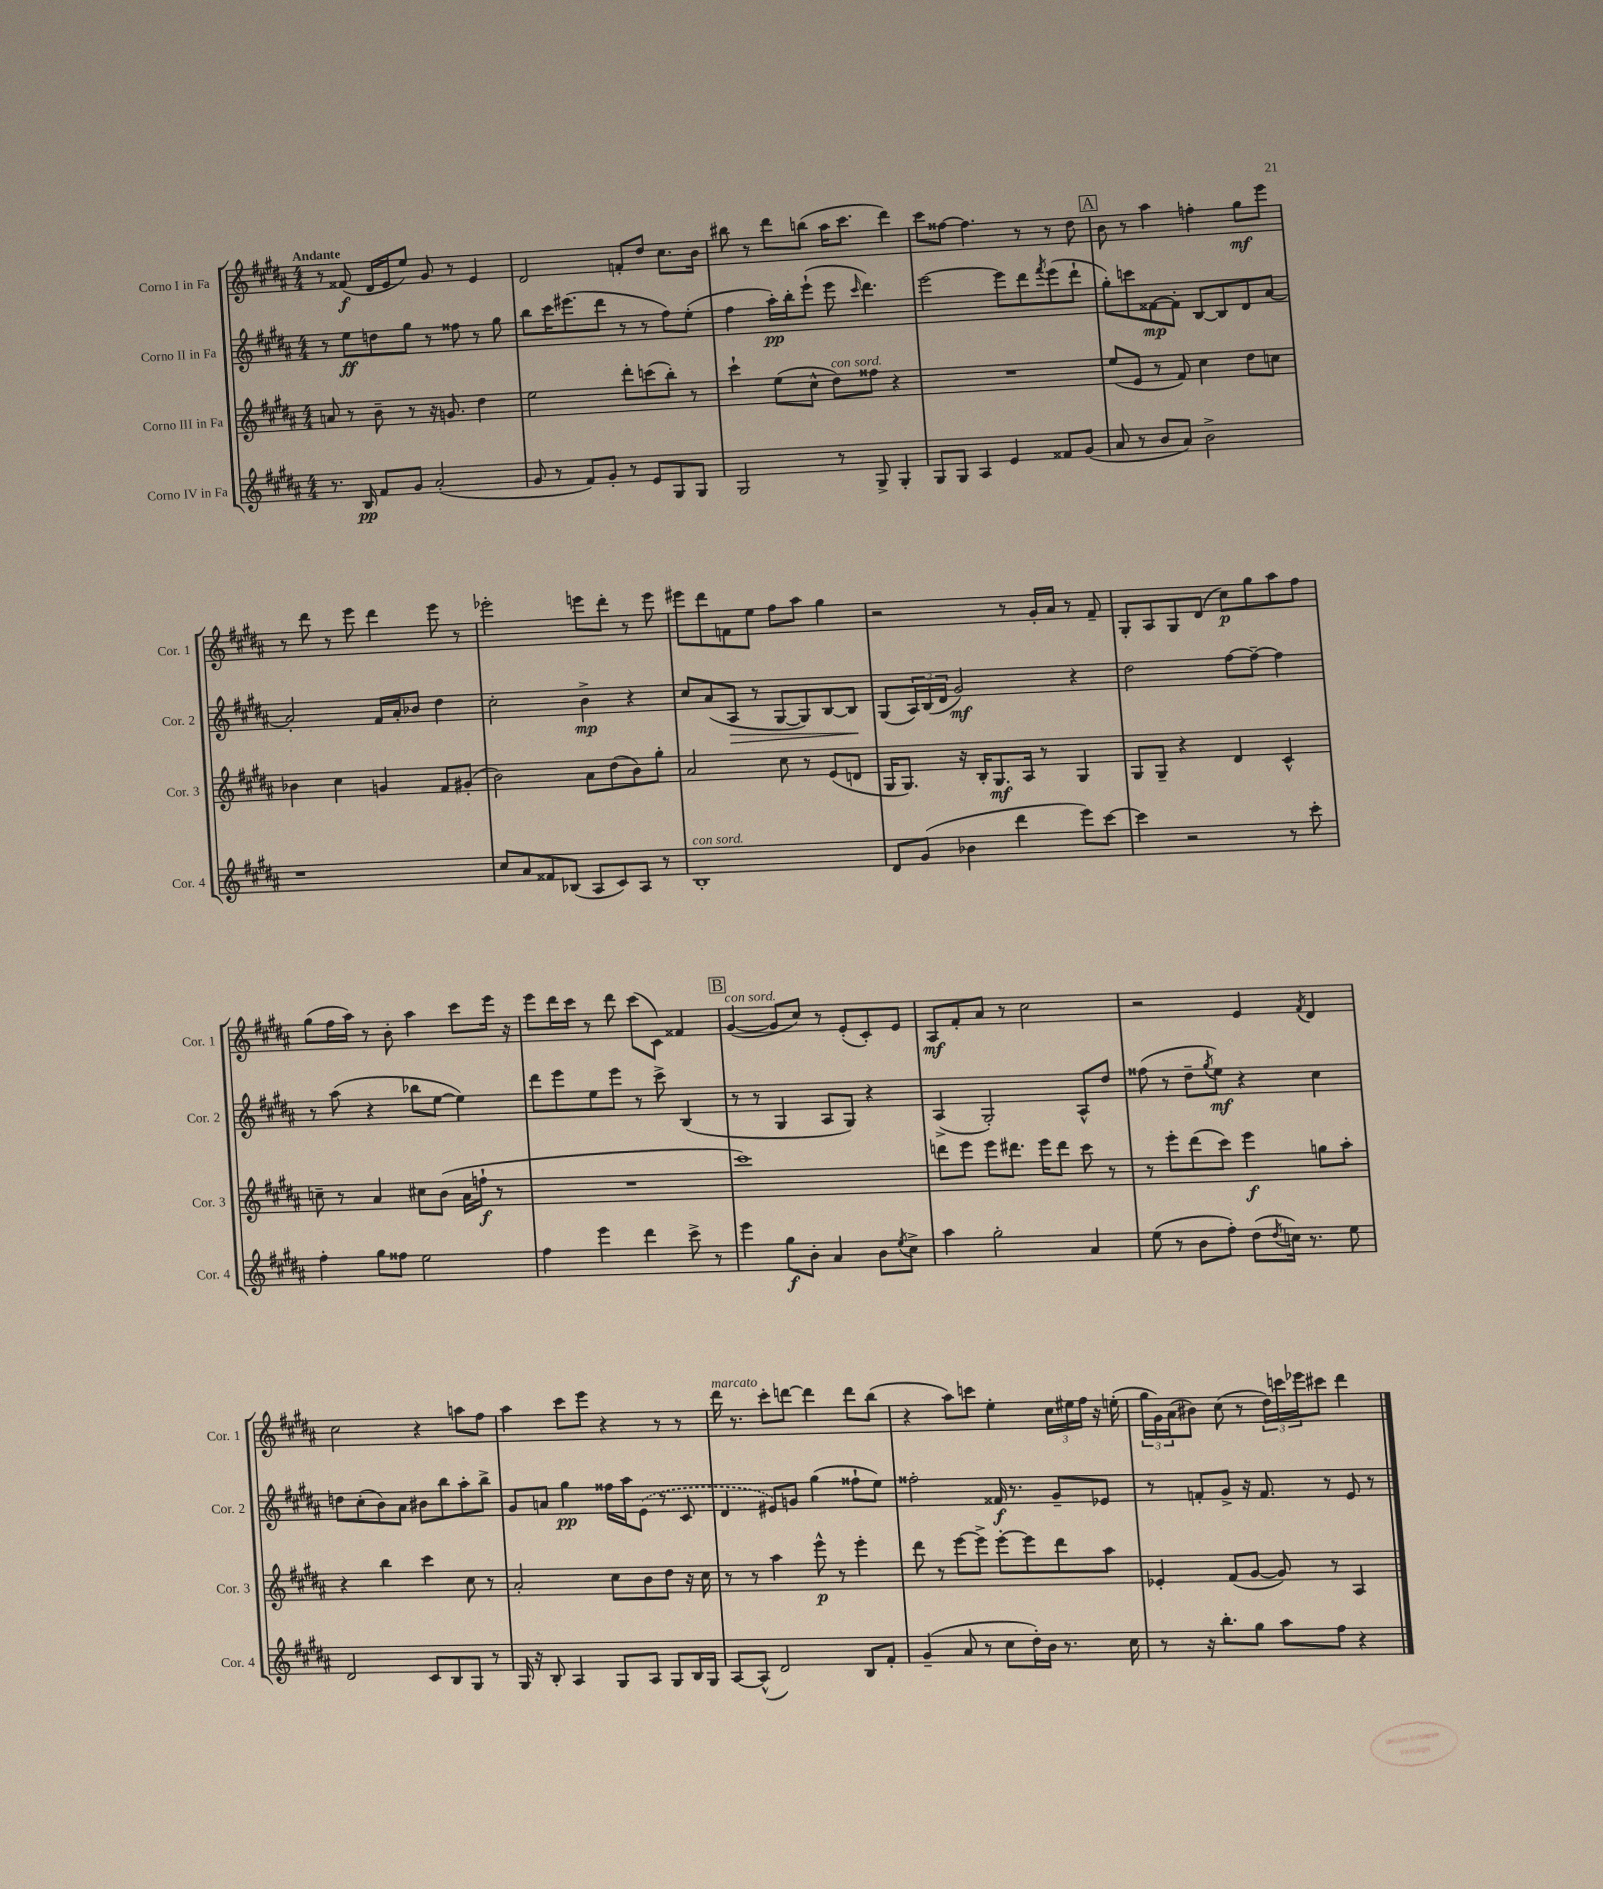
<<
\new StaffGroup <<
\new Staff = "s0" \with { instrumentName = "Corno I in Fa" shortInstrumentName = "Cor. 1" } {
    \clef treble \key b \major \numericTimeSignature \time 4/4 \tempo "Andante"
    r8 fisis'8\f( dis'16 e'16 e''8) gis'8 r8 e'4 |
    dis'2 f'8-. dis''8 cis''8. b'16 |
    bis''8 r8 dis'''8 b''8( ais''16 cis'''8. dis'''4) |
    cis'''8 fisis''8~ fisis''4. r8 r8 dis''8 |
    \mark \markup { \box "A" } b'8 r8 ais''4 f''4-. gis''8\mf e'''8 |
    r8 dis'''8 r8 e'''8 dis'''4 e'''8 r8 |
    ees'''2-. e'''8 dis'''8-. r8 e'''8 |
    eis'''8 dis'''8 f'8 e''8 fis''8 ais''8 gis''4 |
    r2 r8 gis'16-. ais'16 r8 fis'8-- |
    gis8-. ais8 gis8 dis'8( cis''8\p) gis''8 ais''8 fis''8 |
    gis''8( fis''16 ais''16) r8 b'8-. ais''4 cis'''8 e'''16 r16 |
    e'''8 dis'''16 cis'''16 r8 dis'''8 cis'''8( cis'8) fisis'4 |
    \mark \markup { \box "B" } gis'4~^\markup { \italic "con sord." }( gis'8 cis''8) r8 e'8-.( cis'8-.) e'8 |
    ais8\mf fis'8-. ais'8 r8 cis''2 |
    r2 e'4 \acciaccatura { fis'8 } dis'4 |
    cis''2 r4 a''8 fis''8 |
    ais''4 cis'''8 e'''8 r4 r8 r8 |
    dis'''16^\markup { \italic "marcato" } r8. cis'''8-. d'''8~ d'''4 d'''8 b''8( |
    r4 ais''8) c'''8 e''4-. \tuplet 3/2 { cis''16 eis''16 fis''16 } r16 e''16-.( |
    \tuplet 3/2 { gis''16 gis'16) ais'16( } bis'8) cis''8( r8 \tuplet 3/2 { dis''16) c'''16 ees'''16 } cis'''8 dis'''4 \bar "|." |
}
\new Staff = "s1" \with { instrumentName = "Corno II in Fa" shortInstrumentName = "Cor. 2" } {
    \clef treble \key b \major \numericTimeSignature \time 4/4
    r8 e''8\ff d''8 gis''8 r8 fisis''8 r8 gis''8 |
    b''8 cis'''16 eis'''8.( dis'''8 r8 r8 fis''8) e''8-.( |
    fis''4 ais''16-.\pp) b''16-. e'''8-!( e'''8 \grace { cis'''16 } dis'''4.) |
    e'''2~ e'''8 dis'''8 \acciaccatura { fis'''8 } e'''8( dis'''8-! |
    \mark \markup { \box "A" } gis''8-.) c'''8 fisis'8~\mp fisis'8-. b8~ b8 dis'8 ais'8~ |
    ais'2-. fis'16 ais'16-. bes'8 dis''4 |
    cis''2-. b'4->\mp r4 |
    cis''8 ais'8( ais8\> r8 gis8~ gis8) b8~ b8\! |
    gis8( \tuplet 3/2 { ais16) b16( dis'16 } gis'2\mf) r4 |
    dis''2 fis''8~ fis''8~-- fis''4 |
    r8 ais''8( r4 bes''8 e''8~ e''4) |
    dis'''8 e'''8 e''8 e'''8 r8 cis'''8-> b4( |
    \mark \markup { \box "B" } r8 r8 gis4 ais8 gis8) r4 |
    ais4->( gis2-.) ais8-^ dis''8 |
    fisis''8( r8 dis''8-- \acciaccatura { gis''8 } e''8\mf) r4 cis''4 |
    d''8 cis''8-.( b'8) ais'8 bis'8 b''8 ais''8-. b''8-> |
    gis'8 a'8 gis''4\pp fisis''16 ais''16 \once \slurDashed e'8( r8 cis'8 |
    dis'4 eis'8) g'8 gis''4( fisis''8-! e''8) |
    fisis''2-. fisis'16\f r8. gis'8-- ees'8 |
    r8 f'8-. gis'8-> r16 f'8. r8 e'8 r8 \bar "|." |
}
\new Staff = "s2" \with { instrumentName = "Corno III in Fa" shortInstrumentName = "Cor. 3" } {
    \clef treble \key b \major \numericTimeSignature \time 4/4
    a'8 r8 b'8-- r8 r16 g'8. dis''4 |
    e''2 dis'''8-. c'''8( b''8-.) r8 |
    cis'''4-! e''8( cis''8-^ dis''8^\markup { \italic "con sord." }) fisis''8 r4 |
    R1 |
    \mark \markup { \box "A" } e''8( e'8 r8 fis'8) cis''4 dis''8 c''8 |
    bes'4 cis''4 g'4 fis'8 gis'8-.( |
    b'2) ais'8 dis''8( b'8) gis''8-. |
    ais'2 cis''8 r8 e'8( d'8 |
    gis16 gis8.) r16 b16-. gis8.\mf ais16 r8 gis4 |
    gis8 gis8-- r4 dis'4 cis'4-^ |
    c''8-- r8 ais'4 cis''8 b'8( ais'16 f''16-!\f r8 |
    R1 |
    \mark \markup { \box "B" } cis'''1) |
    d'''8 e'''8 e'''8 dis'''8. e'''16 dis'''8 cis'''8 r8 |
    r8 e'''8-. dis'''8( cis'''8) e'''4\f g''8 ais''8-. |
    r4 b''4 cis'''4 cis''8 r8 |
    ais'2-. cis''8 b'8 dis''8 r16 cis''16 |
    r8 r8 ais''4 e'''8-^\p r8 e'''4-. |
    dis'''8 r8 e'''8~ e'''8-> e'''8~-. e'''8 dis'''8 ais''8 |
    ees'4-. fis'8( gis'8~ gis'8) r8 ais4 \bar "|." |
}
\new Staff = "s3" \with { instrumentName = "Corno IV in Fa" shortInstrumentName = "Cor. 4" } {
    \clef treble \key b \major \numericTimeSignature \time 4/4
    r8. b16\pp fis'8 gis'8 ais'2-.( |
    gis'8 r8 fis'8) gis'8-. r8 e'8 gis8 gis8 |
    gis2 r8 gis8-> gis4-. |
    gis8 gis8 ais4 e'4 fisis'8 gis'8( |
    \mark \markup { \box "A" } ais'8 r8 b'8 ais'8) b'2-> |
    r1 |
    cis''8 ais'8 fisis'8 bes8( ais8 cis'8) ais8 r8 |
    b1-.^\markup { \italic "con sord." } |
    dis'8 gis'8( bes'4 dis'''4 e'''8) cis'''8~ |
    cis'''4 r2 r8 cis'''8-. |
    fis''4-. gis''8 fisis''8 e''2 |
    fis''4 e'''4 dis'''4 cis'''8-> r8 |
    \mark \markup { \box "B" } e'''4 gis''8\f b'8-. ais'4 b'8 \acciaccatura { e''8 } cis''8-> |
    ais''4 gis''2-. ais'4 |
    e''8( r8 b'8 fis''8-.) dis''8( \acciaccatura { dis''8 } c''16) r8. e''8 |
    dis'2 cis'8 b8 gis8 r8 |
    gis16 r16 b8-. ais4 gis8 ais8 gis8 b16 gis16 |
    ais8~ ais8-^( dis'2) b8 fis'8-. |
    gis'4--( ais'8 r8 cis''8 dis''16-.) b'16 r8. cis''16 |
    r8 r16 b''8.-. gis''8 ais''8 fis''8 r4 \bar "|." |
}
>>
>>
\layout { \context { \Score \remove "Bar_number_engraver" } }
